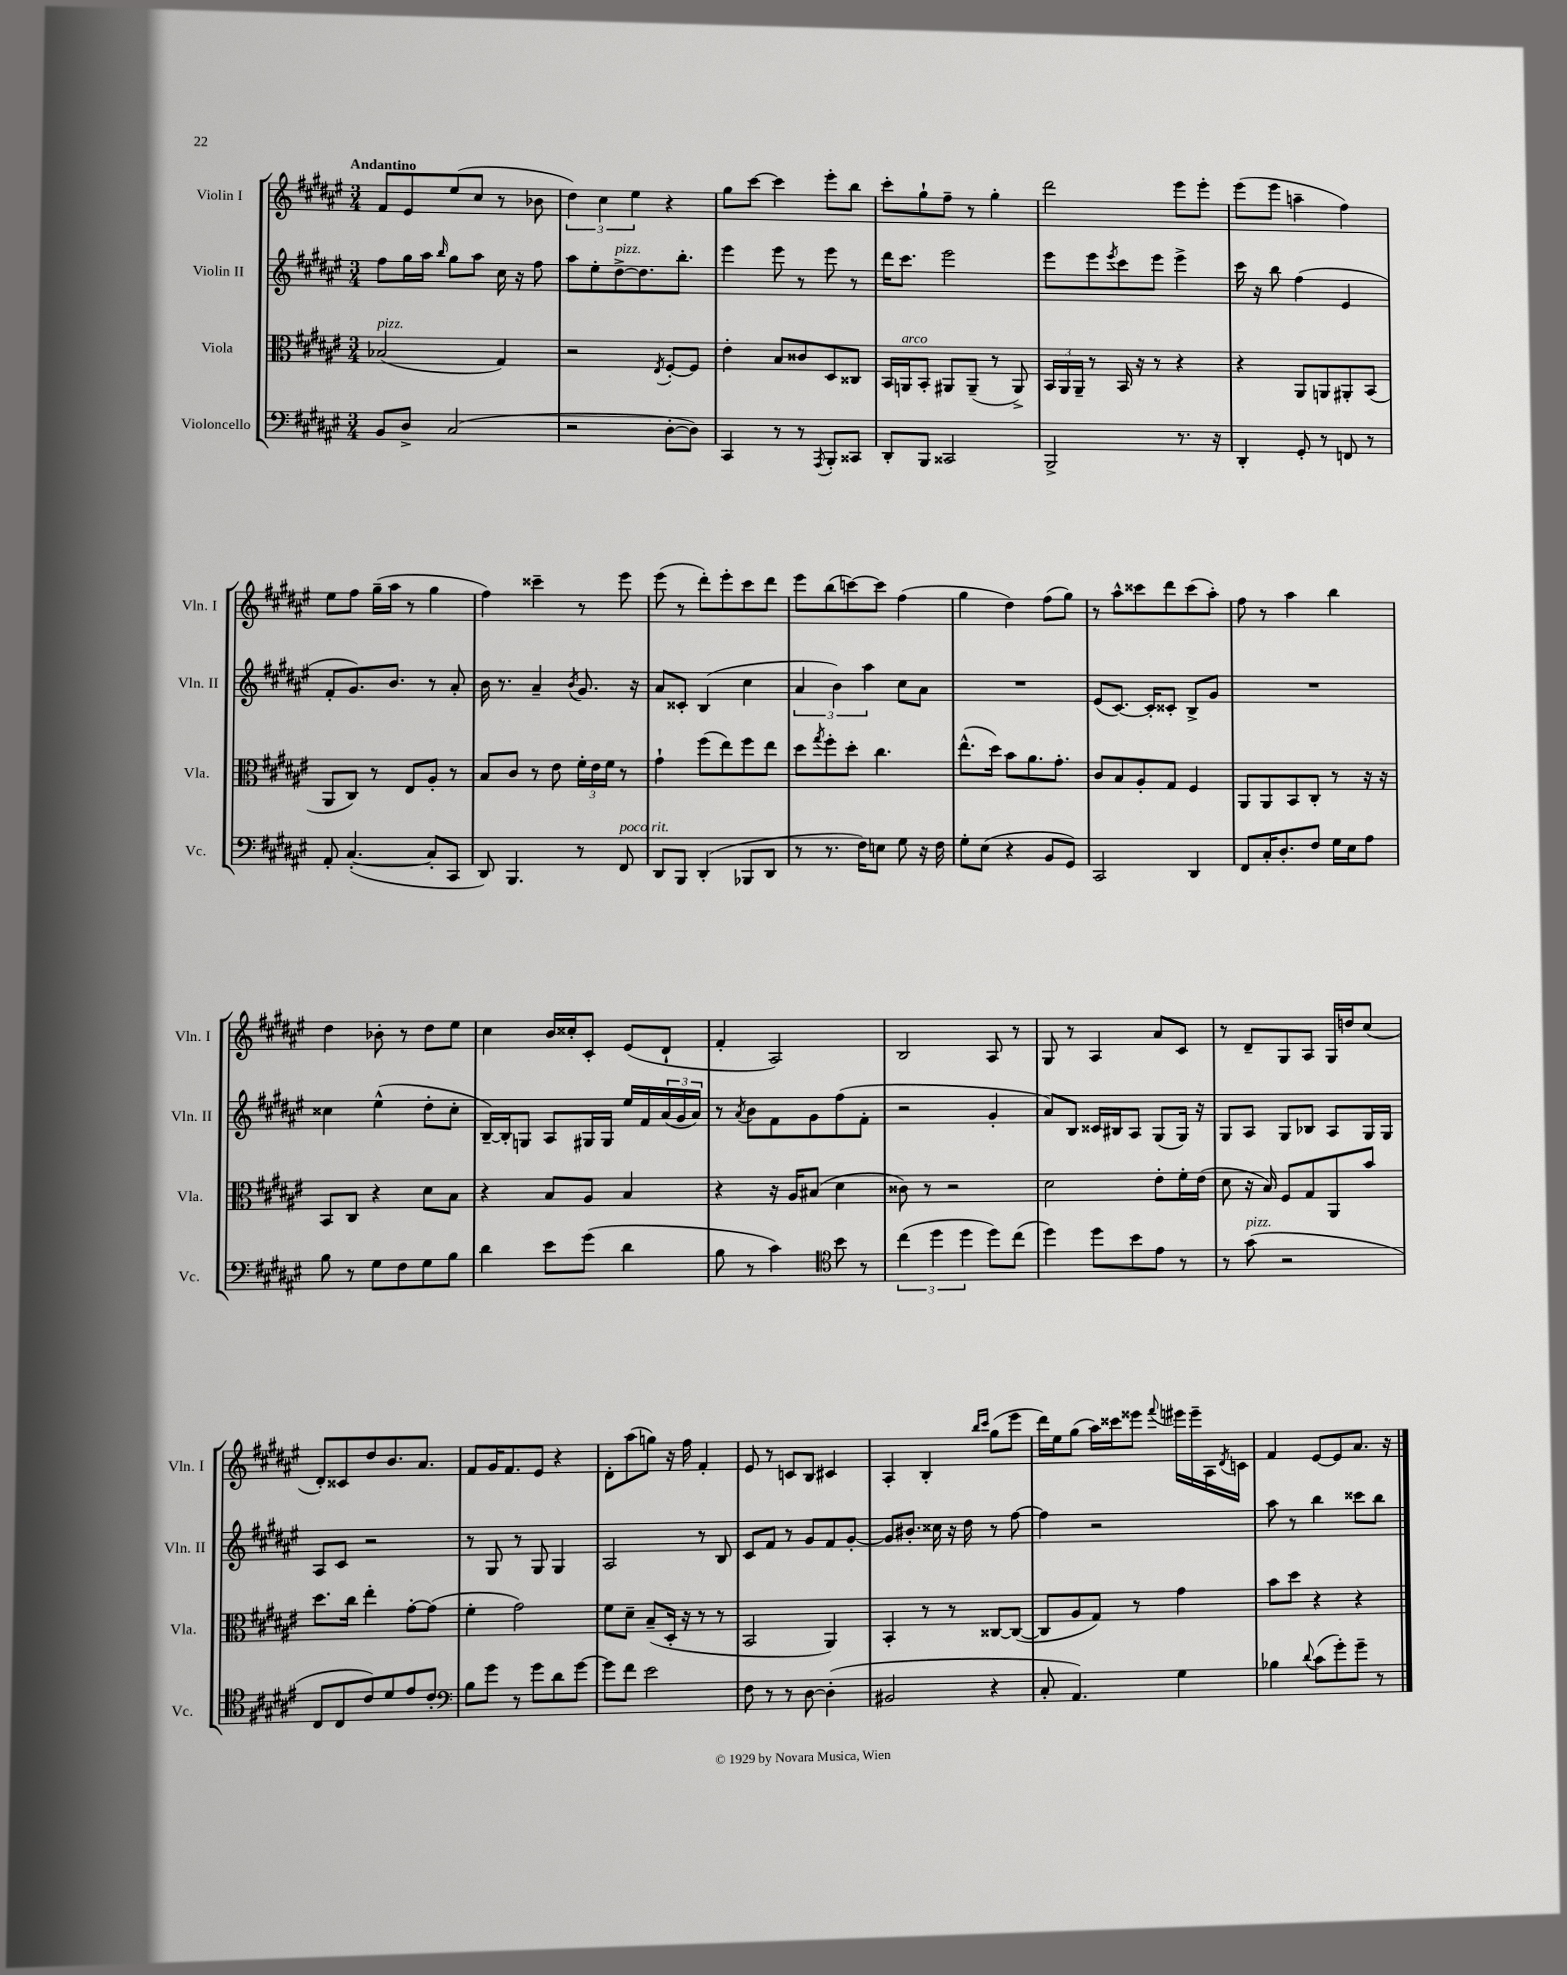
<<
\new StaffGroup <<
\new Staff = "s0" \with { instrumentName = "Violin I" shortInstrumentName = "Vln. I" } {
    \clef treble \key fis \major \numericTimeSignature \time 3/4 \tempo "Andantino"
    fis'8 eis'8 eis''8( cis''8 r8 bes'8 |
    \tuplet 3/2 { dis''4) cis''4 eis''4 } r4 |
    gis''8 cis'''8~ cis'''4 eis'''8-. b''8 |
    cis'''8-. gis''8-! fis''8-- r8 gis''4-. |
    dis'''2 eis'''8 eis'''8-. |
    eis'''8( eis'''8 a''4-- fis''4) |
    eis''8 fis''8 gis''16--( ais''16 r8 gis''4 |
    fis''4) cisis'''4-- r8 eis'''8 |
    eis'''8( r8 dis'''8-.) eis'''8-. cis'''8 dis'''8 |
    eis'''8 b''8( c'''8~) c'''8 fis''4( |
    gis''4 dis''4) fis''8( gis''8) |
    r8 ais''8-^ cisis'''8 dis'''8 cisis'''8( ais''8-.) |
    fis''8 r8 ais''4 b''4 |
    dis''4 bes'8-. r8 dis''8 eis''8 |
    cis''4 b'16 cisis''16-. cis'8-. eis'8( dis'8-! |
    fis'4-. ais2) |
    b2 ais8 r8 |
    gis8 r8 ais4 ais'8 cis'8 |
    r8 dis'8-- gis8 ais8 gis16 d''16 cis''8( |
    dis'8-.) cisis'8 dis''8 b'8. ais'8. |
    fis'8 gis'16 fis'8. eis'8 r4 |
    dis'8-. ais''8( g''8) r16 fis''16 fis'4-. |
    eis'8 r8 c'8 b8 cis'4 |
    ais4-. b4-. \grace { b''16 cis'''16 } gis''8( eis'''8 |
    dis'''16) eis''16 gis''8( ais''16) cisis'''16 eisis'''8 \appoggiatura { fis'''8 } eis'''16 eis'''16-- ais16 \acciaccatura { dis'8 } c'16 |
    fis'4 eis'8~ eis'8 ais'8. r16 \bar "|." |
}
\new Staff = "s1" \with { instrumentName = "Violin II" shortInstrumentName = "Vln. II" } {
    \clef treble \key fis \major \numericTimeSignature \time 3/4
    fis''8 gis''16 ais''16 \grace { b''16 } gis''8 ais''8 cis''16 r16 fis''8 |
    ais''8 eis''8-. dis''8~->^\markup { \italic "pizz." } dis''8. b''8.-. |
    eis'''4 eis'''8 r8 eis'''8 r8 |
    dis'''16 cis'''8. eis'''2 |
    eis'''8 eis'''8 \acciaccatura { eis'''8 } cis'''8 eis'''8 eis'''4-> |
    cis'''16 r16 b''8 fis''4( eis'4 |
    fis'8-. gis'8.) b'8. r8 ais'8-. |
    b'16 r8. ais'4-- \acciaccatura { b'8 } gis'8. r16 |
    ais'8 cisis'8-. b4( cis''4 |
    \tuplet 3/2 { ais'4 b'4) ais''4 } cis''8 ais'8 |
    R2. |
    eis'8( cis'8.~) cis'16-. cisis'8-. b8-> gis'8 |
    R2. |
    cisis''4 eis''4-^( dis''8-. cisis''8-. |
    b16~--) b16-. g8 ais8 gis16 gis16 eis''16 fis'16 \tuplet 3/2 { ais'16( gis'16 ais'16) } |
    r8 \acciaccatura { ais'8 } b'8 fis'8 gis'8 fis''8( fis'8-. |
    r2 gis'4-. |
    ais'8) b8 cisis'16 bis16 ais8 gis8( gis16) r16 |
    gis8 ais8 gis8 bes8 ais8 gis16 gis16 |
    ais8 cis'8 r2 |
    r8 gis8 r8 gis8 gis4 |
    ais2 r8 b8 |
    cis'8 fis'8 r8 gis'8 fis'8 gis'8~-. |
    gis'8 bis'8.-. cisis''16 r16 dis''16 r8 fis''8~ |
    fis''4 r2 |
    ais''8 r8 b''4 cisis'''8 b''8 \bar "|." |
}
\new Staff = "s2" \with { instrumentName = "Viola" shortInstrumentName = "Vla." } {
    \clef alto \key fis \major \numericTimeSignature \time 3/4
    bes2^\markup { \italic "pizz." }( gis4) |
    r2 \acciaccatura { eis8 } fis8~-. fis8 |
    eis'4-. b8 cisis'8 dis8 cisis8 |
    b,16 a,16^\markup { \italic "arco" } b,8-. ais,8 ais,8--( r8 ais,8->) |
    \tuplet 3/2 { b,16 ais,16 ais,16-- } r8 b,16 r16 r8 r4 |
    r4 ais,8 a,8 ais,8-. b,8( |
    ais,8 cis8) r8 eis8 ais8-. r8 |
    b8 cis'8 r8 eis'8 \tuplet 3/2 { fis'16-. eis'16 fis'16 } r8 |
    gis'4-! fis''8( eis''8) fis''8 eis''8 |
    dis''8 \acciaccatura { gis''8 } fis''8-. dis''8-. cis''4. |
    eis''8.-^( dis''16) b'8 ais'8. gis'8.-. |
    cis'8 b8 ais8-. gis8 fis4 |
    ais,8 ais,8 b,8 cis8-. r8 r16 r16 |
    b,8 cis8 r4 dis'8 b8 |
    r4 b8 ais8 b4 |
    r4 r16 ais16 bis8( dis'4 |
    cisis'8) r8 r2 |
    dis'2 eis'8-. fis'16-. eis'16( |
    dis'8 r16 b16) fis8 gis8 ais,8 b'8 |
    dis''8. cis''16 eis''4-. gis'8~-. gis'8( |
    fis'4-. gis'2) |
    fis'8 dis'8-- b8--( dis16-. r16 r8 r8 |
    b,2 ais,4) |
    b,4-. r8 r8 cisis8~ cisis8~( |
    cisis8 ais8 gis8) r8 gis'4 |
    b'8 dis''8 r4 r4 \bar "|." |
}
\new Staff = "s3" \with { instrumentName = "Violoncello" shortInstrumentName = "Vc." } {
    \clef bass \key fis \major \numericTimeSignature \time 3/4
    b,8 dis8-> cis2( |
    r2 dis8~-. dis8) |
    cis,4 r8 r8 \acciaccatura { ais,,8 } b,,8-. cisis,8 |
    dis,8-. b,,8 cisis,2 |
    b,,2-> r8. r16 |
    dis,4-. gis,8-. r8 f,8 r8 |
    ais,8-. cis4.~-.( cis8-. cis,8 |
    dis,8) b,,4. r8 fis,8^\markup { \italic "poco rit." } |
    dis,8 b,,8 dis,4-.( bes,,8 dis,8 |
    r8 r8. fis16) e8 gis8 r16 fis16 |
    gis8-. eis8( r4 b,8 gis,8) |
    cis,2 dis,4 |
    fis,8 cis16-. dis8.-. fis8 gis16 eis16 ais8 |
    b8 r8 gis8 fis8 gis8 b8 |
    dis'4 eis'8 gis'8( dis'4 |
    b8 r8 cis'4) \clef tenor b'8 r8 |
    \tuplet 3/2 { cis''4( dis''4 dis''4 } dis''8) cis''8( |
    dis''4) dis''8 b'8 eis'8 r8 |
    r8 gis'8^\markup { \italic "pizz." }( r2 |
    cis8 cis8 cis'8) dis'8 eis'8 cis'8-. |
    \clef bass b8 gis'8 r8 gis'8 dis'8 gis'8~ |
    gis'8 fis'8 eis'2 |
    fis8 r8 r8 dis8~ dis4-.( |
    bis,2 r4 |
    cis8-. ais,4.) gis4 |
    bes4 \appoggiatura { dis'8 } cis'8( gis'8-.) gis'8-- r8 \bar "|." |
}
>>
>>
\layout { \context { \Score \remove "Bar_number_engraver" } }
